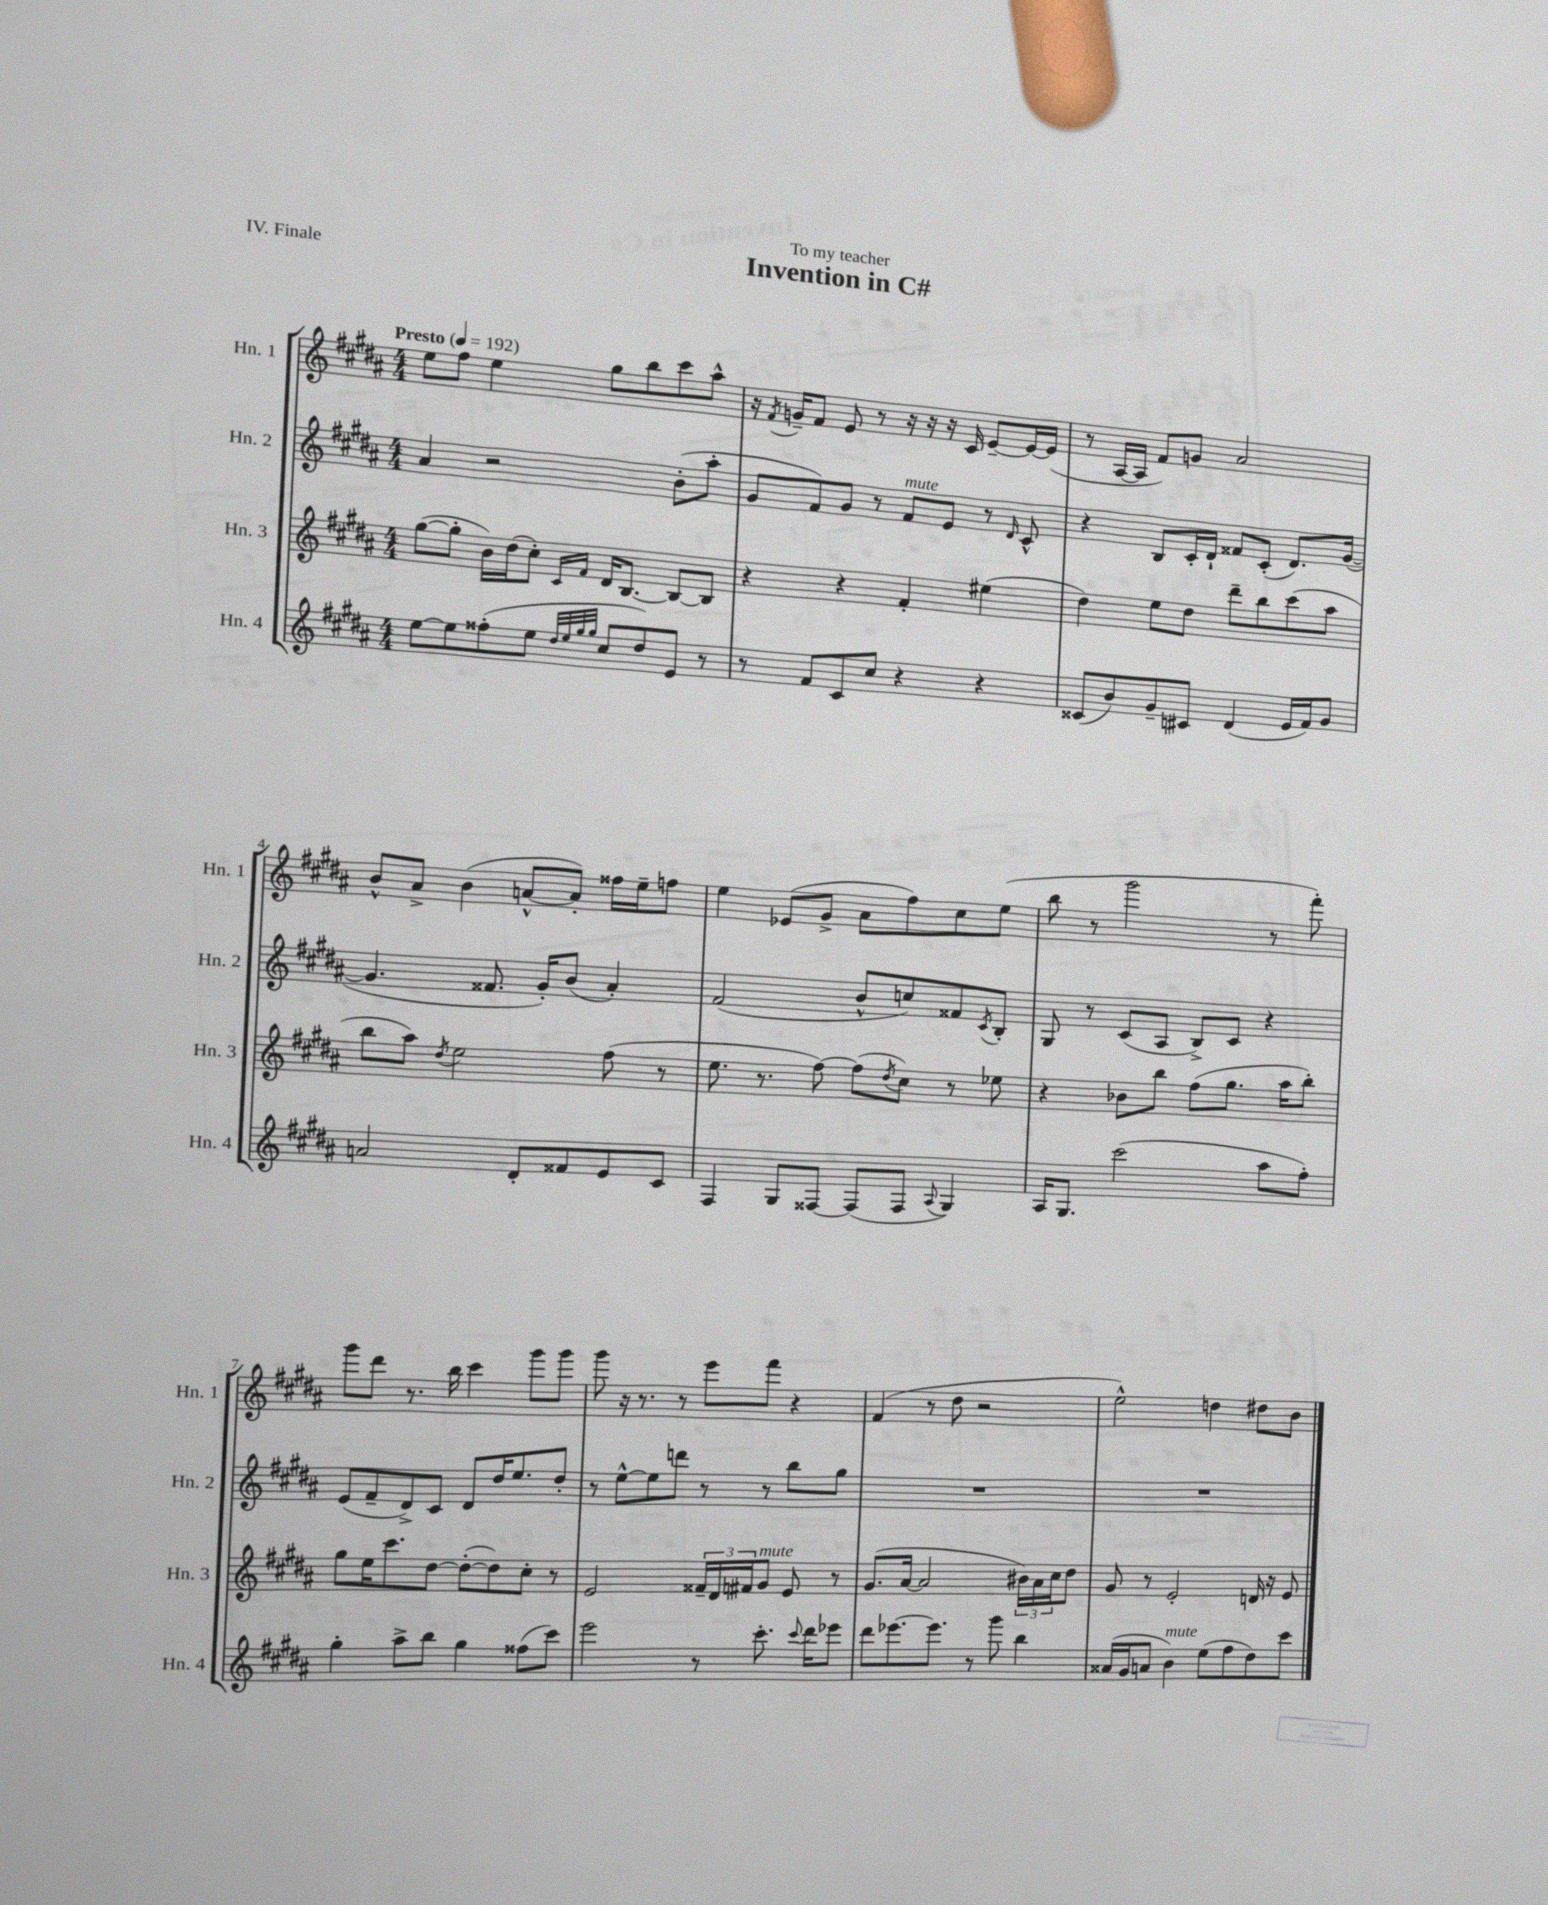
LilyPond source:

\header { title = "Invention in C#" dedication = "To my teacher" piece = "IV. Finale" }
<<
\new StaffGroup <<
\new Staff = "s0" \with { instrumentName = "Hn. 1" shortInstrumentName = "Hn. 1" } {
    \clef treble \key b \major \numericTimeSignature \time 4/4 \tempo "Presto" 4 = 192
    e''8 fis''8 e''4 gis''8 b''8 cis'''8 ais''8-^ |
    r16 \acciaccatura { fis'8 } g'16-- fis'8 e'8 r8 r16 r16 r16 cis'16 e'8~-- e'16~ e'16( |
    r8 ais16~ ais16 fis'8) g'8 ais'2 |
    b'8-^ ais'8-> b'4( a'8~-^ a'8-.) fisis''16 e''16-- f''8 |
    e''4 ees'8( gis'8-> ais'8 fis''8) cis''8 e''8( |
    b''8 r8 gis'''2 r8 fis'''8-.) |
    gis'''8 dis'''8 r8. b''16 cis'''4 gis'''8 gis'''8 |
    gis'''8 r16 r8. r8 e'''8 fis'''8 r4 |
    fis'4( r8 dis''8 r2 |
    e''2-^) d''4 dis''8 b'8 \bar "|." |
}
\new Staff = "s1" \with { instrumentName = "Hn. 2" shortInstrumentName = "Hn. 2" } {
    \clef treble \key b \major \numericTimeSignature \time 4/4
    ais'4 r2 b'8-.( ais''8-. |
    gis'8 fis'8) gis'8 r8 fis'8^\markup { \italic "mute" } e'8 r8 \grace { dis'16 } cis'8-^ |
    r4 b8 cis'16-. dis'16-! fisis'8 cis'8-.( dis'8.) gis'16~( |
    gis'4. fisis'8. gis'16-.) b'8( ais'4-.) |
    fis'2( b'8-^ c''8) fisis'8 \acciaccatura { cis'8 } b8-. |
    gis8 r8 cis'8( ais8 b8->) cis'8 r4 |
    e'8( fis'8-- dis'8->) cis'8 dis'8 dis''16 e''8. dis''8-. |
    r8 e''8~-^ e''8 d'''8 r8 r8 b''8 gis''8 |
    R1 |
    R1 \bar "|." |
}
\new Staff = "s2" \with { instrumentName = "Hn. 3" shortInstrumentName = "Hn. 3" } {
    \clef treble \key b \major \numericTimeSignature \time 4/4
    gis''8~( gis''8-. b'16) dis''16( cis''8-.) \grace { cis'16 fis'16 } dis'16 b8.~ b8~ b8 |
    r4 r4 fis'4-. eis''4( |
    dis''4) e''8 dis''8 dis'''8-- b''8 cis'''8( ais''8 |
    b''8 ais''8) \acciaccatura { dis''8 } e''2 fis''8( r8 |
    e''8. r8. fis''8~) fis''8( \acciaccatura { dis''8 } cis''8) r8 ees''8 |
    r4 bes'8 b''8 fis''8( gis''8. ais''16 b''8-.) |
    gis''8 e''16 cis'''8. dis''8~ dis''8~-.( dis''8) cis''8-. r8 |
    e'2 \tuplet 3/2 { fisis'16-- dis'16 fis'16 } gis'8^\markup { \italic "mute" } e'8 r8 |
    gis'8.( ais'16~ ais'2 \tuplet 3/2 { bis'16) ais'16 cis''16 } dis''8 |
    gis'8 r8 e'2-. d'16 r16 e'8 \bar "|." |
}
\new Staff = "s3" \with { instrumentName = "Hn. 4" shortInstrumentName = "Hn. 4" } {
    \clef treble \key b \major \numericTimeSignature \time 4/4
    e''8~ e''8 fisis''8-.( e''8 \grace { dis''32 e''32 gis''32 gis''32 } cis''8 dis''8) e'8 r8 |
    r8 fis'8 cis'8 cis''8 r4 r4 |
    cisis'8( b'8) gis'8-- cis'8 dis'4( e'16 fis'16) gis'8 |
    a'2 dis'8-. fisis'8 e'8 cis'8 |
    fis4 gis8 fisis8~ fisis8( fisis8 \appoggiatura { ais8 } gis4) |
    ais16 gis8. cis'''2( ais''8 fis''8-.) |
    gis''4-. ais''8-> b''8 gis''4 fisis''8( cis'''8) |
    e'''2 r8 cis'''8.-. \appoggiatura { cis'''8 } dis'''16 ees'''8 |
    dis'''8 ees'''8.~ ees'''8. r8 gis'''8 b''4 |
    aisis'16( gis'16 a'8 b'4^\markup { \italic "mute" }) e''8( fis''8 dis''8) cis'''8 \bar "|." |
}
>>
>>
